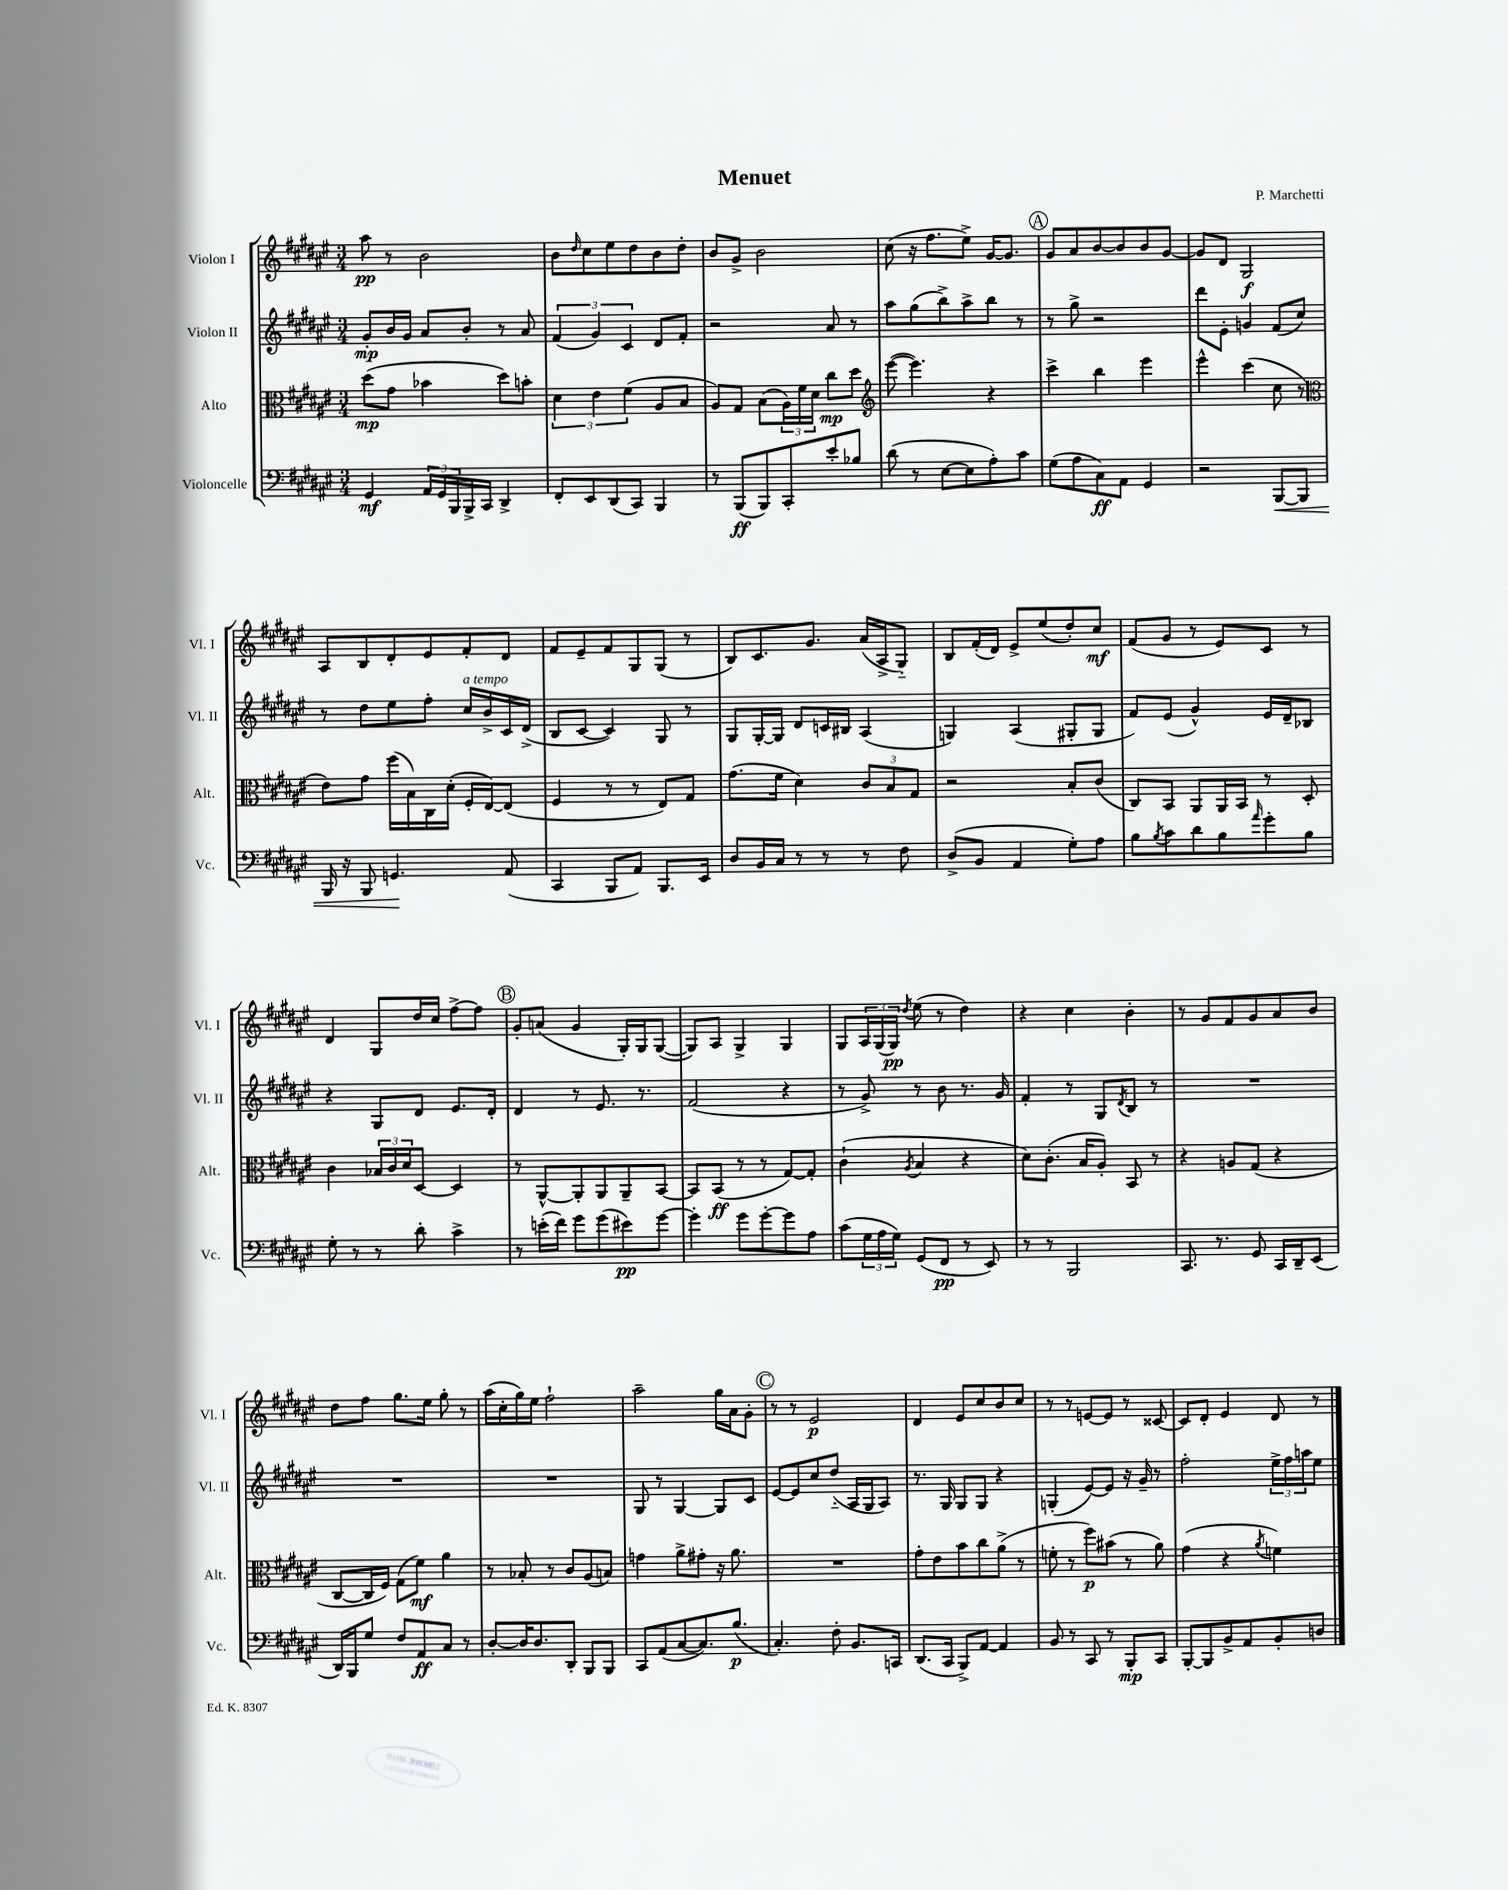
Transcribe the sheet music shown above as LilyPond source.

\header { title = "Menuet" composer = "P. Marchetti" }
<<
\new StaffGroup <<
\new Staff = "s0" \with { instrumentName = "Violon I" shortInstrumentName = "Vl. I" } {
    \clef treble \key fis \major \numericTimeSignature \time 3/4
    ais''8\pp r8 b'2 |
    b'8 \grace { dis''16 } cis''8 eis''8 dis''8 b'8 dis''8-. |
    b'8 gis'8-> b'2 |
    cis''8( r16 fis''8. eis''8->) gis'16~ gis'8. |
    \mark \markup { \circle "A" } gis'8 ais'8 b'8~ b'8 b'8 gis'8~ |
    gis'8 dis'8 gis2\f |
    ais8 b8 dis'8-. eis'8 fis'8-. dis'8 |
    fis'8 eis'8-- fis'8 gis8 gis8( r8 |
    b8) cis'8. gis'8. ais'16( ais16-> gis8-_) |
    b8 fis'16-.( dis'16) eis'8-> eis''8( dis''8-.) cis''8\mf |
    fis'8( gis'8 r8 eis'8) cis'8 r8 |
    dis'4 gis8 dis''16 cis''16 fis''8~-> fis''8 |
    \mark \markup { \circle "B" } gis'8-. a'8( gis'4 gis16-.) gis16 gis8~( |
    gis8) ais8 gis4-> gis4 |
    gis8 \tuplet 3/2 { ais16 gis16( gis16\pp) } \acciaccatura { dis''8 } eis''8( r8 dis''4) |
    r4 cis''4 b'4-. |
    r8 gis'8 fis'8 gis'8 ais'8 b'8 |
    dis''8 fis''8 gis''8. eis''16 gis''8-. r8 |
    ais''16( cis''16-. gis''16) eis''16 fis''2-! |
    ais''2-- gis''16 ais'16 gis'8-. |
    \mark \markup { \circle "C" } r8 r8 eis'2\p |
    dis'4 eis'8 cis''8 b'8 cis''8 |
    r8 r8 e'8~ e'8 r8 cisis'8~ |
    cisis'8 dis'8-. eis'4 dis'8 r8 \bar "|." |
}
\new Staff = "s1" \with { instrumentName = "Violon II" shortInstrumentName = "Vl. II" } {
    \clef treble \key fis \major \numericTimeSignature \time 3/4
    gis'8-.\mp b'16 gis'16 ais'8 b'8-. r8 ais'8 |
    \tuplet 3/2 { fis'4( gis'4) cis'4 } dis'8 fis'8-. |
    r2 ais'8 r8 |
    ais''8 gis''8( b''8->) ais''8-> b''8 r8 |
    \mark \markup { \circle "A" } r8 gis''8-> r2 |
    dis'''8 eis'8-. g'4 fis'8( cis''8) |
    r8 dis''8 eis''8 fis''8-. cis''16^\markup { \italic "a tempo" } b'16-> cis'16 dis'16->( |
    b8 cis'8~ cis'4) gis8 r8 |
    gis8 gis16~-. gis16 dis'8 c'16 bis16 ais4( |
    g4) ais4( gis8-. gis8 |
    fis'8) eis'8( gis'4-^) eis'16 dis'16-- bes8 |
    r4 gis8 dis'8 eis'8. dis'16-. |
    \mark \markup { \circle "B" } dis'4 r8 eis'8. r8. |
    fis'2( r4 |
    r8 gis'8->) r8 b'8 r8. gis'16 |
    fis'4-. r8 gis8 \acciaccatura { dis'8 } b8 r8 |
    R2. |
    R2. |
    R2. |
    gis8 r8 gis4~ gis8 cis'8 |
    \mark \markup { \circle "C" } eis'8~ eis'8 cis''8 dis''8-_( ais16 gis16 ais8) |
    r8. gis16 gis8 gis8 r4 |
    g4-.( eis'8~) eis'8 r16 gis'16-- r8 |
    fis''2-. \tuplet 3/2 { eis''16-> fis''16 a''16 } eis''8 \bar "|." |
}
\new Staff = "s2" \with { instrumentName = "Alto" shortInstrumentName = "Alt." } {
    \clef alto \key fis \major \numericTimeSignature \time 3/4
    dis''8\mp( gis'8 bes'4 dis''8) b'8-. |
    \tuplet 3/2 { dis'4 eis'4 fis'4( } ais8 b8 |
    ais8) gis8 b8( \tuplet 3/2 { ais16) fis'16 dis'16 } cis''8\mp dis''8 |
    \clef treble eis'''8~( eis'''4.) r4 |
    \mark \markup { \circle "A" } cis'''4-> b''4 eis'''4 |
    eis'''4-^ cis'''4( cis''8 r8 |
    \clef alto eis'8) gis'8 fis''16( b16) cis16 dis'16-.( fis16-. eis16~) eis8( |
    fis4 r8 r8 eis8) gis8 |
    gis'8.( fis'16 dis'4) \tuplet 3/2 { cis'8 b8 gis8 } |
    r2 b8-. cis'8( |
    cis8) b,8 ais,8 ais,16 b,16 r8 dis8-. |
    cis'4 \tuplet 3/2 { bes16 cis'16 dis'16 } dis8~ dis4 |
    \mark \markup { \circle "B" } r8 ais,8~-^ ais,8-. ais,8 ais,8-- b,8~ |
    b,8 b,8\ff( r8 r8 gis8~) gis8-. |
    cis'4-!( \acciaccatura { ais8 } b4 r4 |
    dis'8) cis'8.-.( b16 ais8-.) b,8 r8 |
    r4 a8 gis8( r4 |
    cis8~ cis16 fis16) gis8( fis'8\mf) ais'4 |
    r8 bes8-. r8 cis'8 ais8( b8) |
    g'4 ais'8-> gis'8-. r16 ais'8. |
    \mark \markup { \circle "C" } R2. |
    gis'8-. eis'8 b'8 cis''8 ais'8->( r8 |
    f'8-. r8 fis''8\p) bis'8( r8 ais'8) |
    gis'4( r4 \acciaccatura { ais'8 } f'4) \bar "|." |
}
\new Staff = "s3" \with { instrumentName = "Violoncelle" shortInstrumentName = "Vc." } {
    \clef bass \key fis \major \numericTimeSignature \time 3/4
    gis,4\mf \tuplet 3/2 { ais,16 gis,16 b,,16 } b,,16-> cis,16 dis,4-> |
    fis,8-. eis,8 dis,8( cis,8) b,,4 |
    r8 b,,8\ff( b,,8) cis,8-. eis'8-. bes8 |
    dis'8( r8 eis8~ eis8 ais8-.) cis'8 |
    \mark \markup { \circle "A" } gis8( ais8 cis8\ff) ais,8 gis,4 |
    r2 b,,8~\< b,,8 |
    b,,16 r16 b,,8 g,4.\! ais,8( |
    cis,4 b,,8 ais,8) b,,8. eis,16 |
    dis8 b,16 cis16 r8 r8 r8 fis8 |
    dis8->( b,8 ais,4 gis8-.) ais8 |
    b8 \acciaccatura { b8 } cis'8 dis'8 b8 \grace { ais'16 } gis'8-. b8 |
    gis8-. r8 r8 dis'8-. cis'4-> |
    \mark \markup { \circle "B" } r8 e'16-.( fis'16) gis'8 gis'8( eis'8\pp) gis'8~ |
    gis'4-. gis'8 gis'8~-. gis'8 ais8 |
    cis'8( \tuplet 3/2 { gis16 ais16 gis16) } gis,8( fis,8\pp r8 eis,8) |
    r8 r8 b,,2 |
    cis,8. r8. gis,8 cis,16 dis,16-- eis,8( |
    dis,16) b,,16 gis8 fis8 ais,8\ff cis8 r8 |
    dis8~-. dis16 dis8. dis,8-. b,,8 b,,8 |
    cis,8 ais,8( cis8~ cis8.) b8.\p( |
    \mark \markup { \circle "C" } cis4.-.) fis8-. b,8. c,16 |
    dis,8.( cis,16 b,,8->) ais,8~ ais,4 |
    b,8 r8 cis,8 r8 b,,8-.\mp cis,8 |
    b,,8~-. b,,8 b,8-> ais,8 b,8-. d8 \bar "|." |
}
>>
>>
\layout { \context { \Score \remove "Bar_number_engraver" } }
